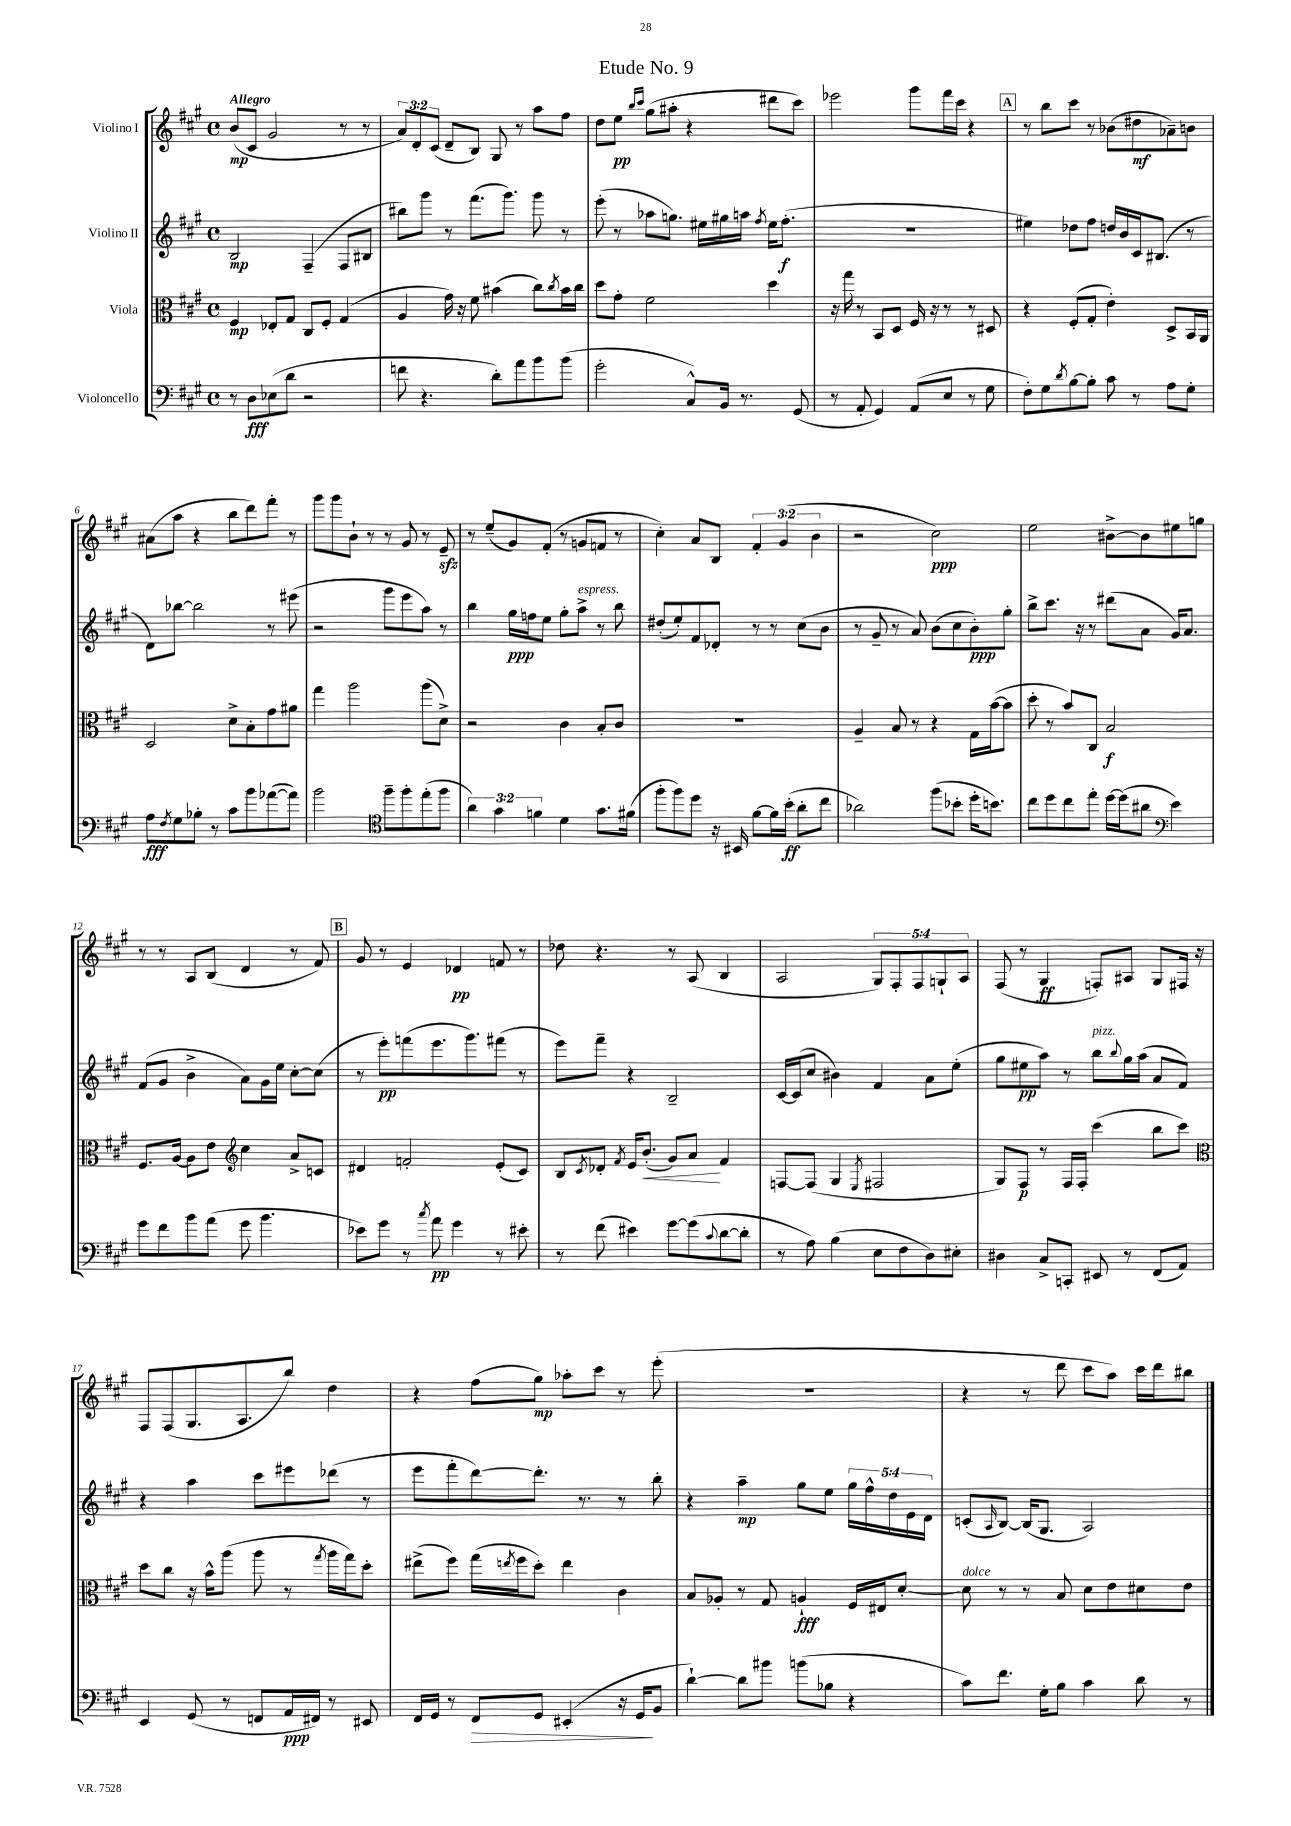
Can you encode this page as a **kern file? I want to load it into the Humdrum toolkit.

**kern	**kern	**kern	**kern
*staff4	*staff3	*staff2	*staff1
*clefF4	*clefC3	*clefG2	*clefG2
*k[f#c#g#]	*k[f#c#g#]	*k[f#c#g#]	*k[f#c#g#]
*M4/4	*M4/4	*M4/4	*M4/4
*met(c)	*met(c)	*met(c)	*met(c)
8r	4F#	2B	(8b
8D	.	.	8c#
(8E-	8E-'	.	2g#
8d	8G#	.	.
2r	8C#	(4F#~	.
.	8F#'	.	.
.	(4G#	8F#	8r
.	.	8B#	8r
=	=	=	=
8f	4A	8bb#)	12a)
.	.	.	12d'
4.r	.	8ggg#	.
.	.	.	(12c#
.	16g#)	8r	8d~
.	16r	.	.
.	8f#	(8.fff#	8B)
8d')	(4b#	.	8G#
.	.	8.ggg#)	.
8a	.	.	8r
8b	8cc#)	8ggg#	8aa
.	8qcc#	.	.
(8b	16b#	8r	8ff#
.	16cc#	.	.
=	=	=	=
2g#'	8dd	(8eee'	8dd
.	8g#'	8r	8ee
.	.	.	16qqbb
.	.	.	16qqccc#
.	2f#	8aa-	(8gg#
.	.	8.gg)	8aa#'
8C#^^)	.	.	4r
.	.	16ee#	.
16BB	.	16gg#	.
8.r	.	16aa	.
.	.	8qff#	.
.	4dd	16ee#	8ddd#
.	.	(8.ff#'	.
(8GG#	.	.	8ccc#)
=	=	=	=
8r	16r	1r	2eee-
.	16gg#	.	.
8AA'	8r	.	.
4GG#)	8BB	.	.
.	8D	.	.
(8AA	16F#	.	8ggg#
.	16r	.	.
8E	8r	.	16fff#
.	.	.	16ccc#
8r	8r	.	4r
8G#	8D#	.	.
=	=	=	=
8F#')	4r	4ee#)	8r
8G#	.	.	8bb
8qd	.	.	.
[8B	(8F#'	8dd-	8ccc#
8B']	8G#'	8ff#	8r
8c#	4e')	16dd	(8b-
.	.	16b	.
8r	.	16c#	8dd#
.	.	(8.B#	.
8A	8D^	.	8a-~)
8G#'	16BB	8r	8b
.	16AA	.	.
=	=	=	=
8A	2D	8d)	(8a#
8qF#	.	.	.
8G#	.	[8bb-	8aa
8B-'	.	2bb-]	4r
8r	.	.	.
8c#	8d^	.	8bb
8b	8B'	.	8ddd)
([8a-	8g#	8r	8fff#'
8a-])	8a#	(8eee#	8r
=	=	=	=
2b	4gg#	2r	8ggg#
.	.	.	8ggg#
.	2aa	.	8b`
.	.	.	8r
*clefC4	*	*	*
8ff#~	.	8ggg#	8r
8ff#'	.	8eee	8g#
(8ee'	(8aa	8aa)	8r
8ff#	8d^)	8r	8e~
=	=	=	=
6a)	2r	4bb	8r
.	.	.	(8ee~
6g#	.	.	.
.	.	16gg#	8g#)
.	.	16ff	.
6f	.	.	.
.	.	8ee	(8f#'
4d	4c#	8gg#'	8r
.	.	8aa^	8g
8.g#	8B'	8r	8f
.	8c#	8bb	8r
(16f#	.	.	.
=	=	=	=
8ff#'	1r	(8dd#'	4cc#')
8ff#)	.	8ee')	.
8dd	.	8f#	8a
16r	.	8d-'	8B
16BB#	.	.	.
[8f#	.	8r	6f#'
16f#]	.	8r	.
.	.	.	(6g#
(16b'	.	.	.
8a'	.	(8cc#	.
.	.	.	6b
8cc#	.	8b	.
=	=	=	=
2a-)	4A~	8r	2r
.	.	8g#~	.
.	8B	8r	.
.	8r	8a)	.
(8ff#	4r	(8b	2cc#)
8b-'	.	8cc#	.
16dd'	16G#	8b')	.
8.b)	([16b	.	.
.	8b]	8gg#'	.
=	=	=	=
8cc#	8dd'	8bb^	2ee
8dd	8r	8.ccc#	.
8cc#	8b)	.	.
.	.	16r	.
8ee'	8C#	8r	.
[16dd	2B	(8ddd#	[8b#^
(16dd]	.	.	.
8a#	.	8a	8b#]
*clefF4	*	*	*
4e)	.	16g#)	8ee#
.	.	8.a	.
.	.	.	8gg
=	=	=	=
8g#	8.F#	(8f#	8r
8f#	.	8g#	8r
.	[16A	.	.
8b	8A]	4b^	8A
(8a	8e	.	(8B
*	*clefG2	*	*
8g#	4cc#	8a)	4d
4.b	.	16g#	.
.	.	16ee	.
.	8a^	[8cc#'	8r
.	8c	(8cc#]	8f#)
=	=	=	=
8e-)	4d#	8r	8g#
8g#	.	8eee')	8r
8r	2f'	(8fff	4e
8qcc#	.	.	.
8a	.	8.eee	.
4g#	.	.	4d-
.	.	8.ggg#)	.
8r	(8e'	(8fff#	8f
8e#'	8c#)	8r	8r
=	=	=	=
8r	8B	8eee)	8dd-
.	8qc#	.	.
(8f#	8d-'	8fff#~	4.r
.	8qf#	.	.
4e#)	16e	4r	.
.	(8.b'	.	.
[8g#	8g#)	2B~	8r
(8g#]	8a	.	(8A
8qqc#	.	.	.
[8d	4f#	.	4B
8d']	.	.	.
=	=	=	=
8r	[8F	[16c#	2A
.	.	(16c#]	.
8A)	(8F]	8cc#	.
(4B	4G#	4b#)	.
.	8qE	.	.
8E	2F#	4f#	10G#)
.	.	.	10F#'
8F#	.	.	.
.	.	.	10F#
8D)	.	8a	.
.	.	.	10G`
8E#'	.	(8ee'	.
.	.	.	10A
=	=	=	=
4D#	8G#)	8gg#	(8F#
.	8F#	8ee#	8r
8C#^	8r	8aa)	4G#
8CC'	16F#	8r	.
.	16F#'	.	.
8EE#	(4ccc#	8bb	8F')
.	.	8qqbb	.
8r	.	16gg#	8A#
.	.	(16aa	.
(8FF#	8bb	8a	8G#
8AA)	8ccc#)	8f#)	16F#
.	.	.	16r
=	=	=	=
*	*clefC3	*	*
4EE	8dd	4r	8F#
.	8cc#	.	(8F#
(8GG#	16r	4aa	8.G#
.	16b^^	.	.
8r	(8aa	.	.
.	.	.	8.A
8FF	8aa	8ccc#	.
16AA	8r	8eee#	8bb)
16FF#)	.	.	.
.	8qgg#	.	.
8r	16aa	(8ddd-	4dd
.	16gg#)	.	.
8EE#	8dd'	8r	.
=	=	=	=
16FF#	(8ee#^	8eee	4r
16GG#	.	.	.
8r	8ff#)	8fff#'	.
8FF#	(16gg#	[8ddd)	(8ff#
.	8qee	.	.
.	16ff#	.	.
8GG#	8dd')	8.ddd']	8gg#)
(4EE#'	4ee	.	8aa-'
.	.	8.r	.
.	.	.	8ccc#
16r	4c#	8r	8r
16GG#	.	.	.
8BB	.	8bb'	(8eee'
=	=	=	=
[4d`)	8B	4r	1r
.	8A-'	.	.
8d]	8r	4aa~	.
8b#	8G#	.	.
(8b	4A`	8gg#	.
8B-	.	8ee	.
4r	16F#	20gg#	.
.	.	20ff#^^	.
.	16E#	.	.
.	.	20dd	.
.	[8d'	.	.
.	.	20e	.
.	.	20d	.
=	=	=	=
8c#)	8d]	(8c'	4r
.	.	16qqA	.
8.f#	8r	[8B)	.
.	8r	(16B]	8r
16G#'	.	8.G#	.
8B	8B	.	8ddd
4c#	8d	2A)	8ccc#
.	8e	.	8aa)
8d	8d#	.	16ccc#
.	.	.	16ddd
8r	8e	.	8bb#
==	==	==	==
*-	*-	*-	*-
